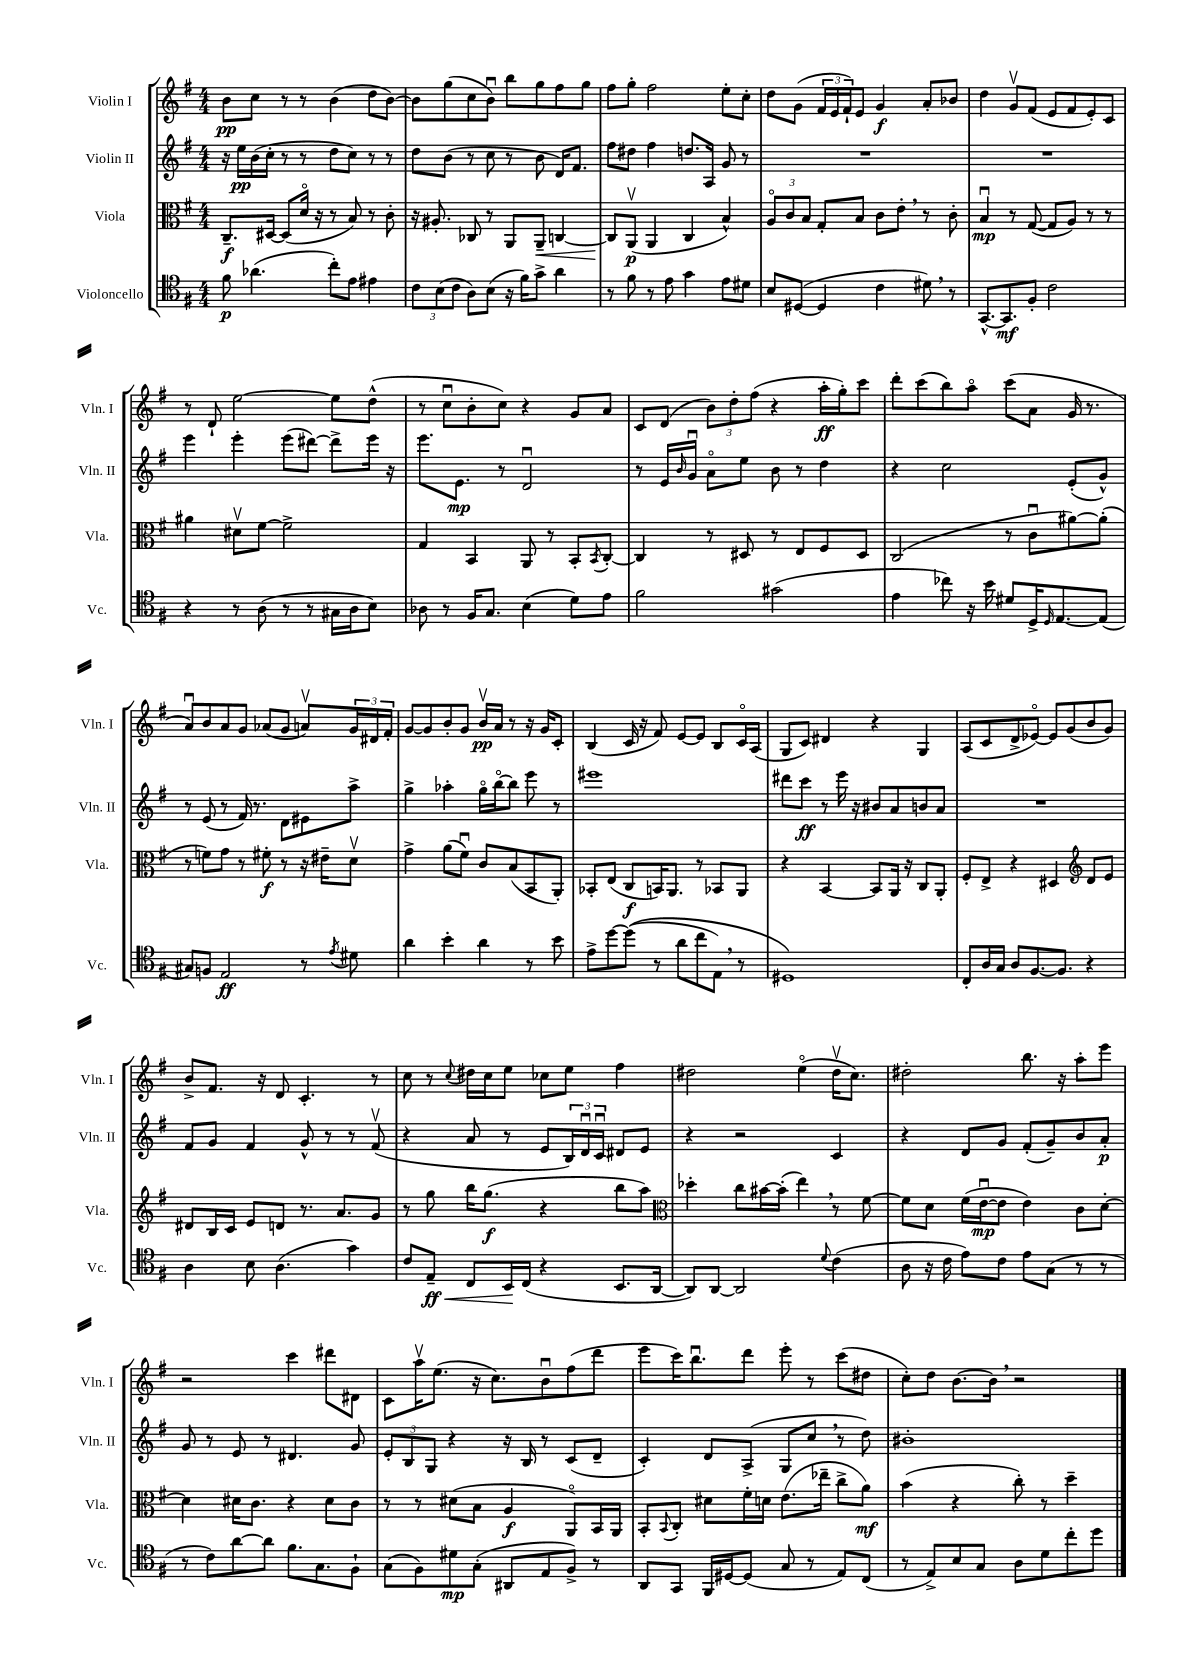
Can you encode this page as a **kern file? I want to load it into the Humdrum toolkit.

**kern	**kern	**kern	**kern
*staff4	*staff3	*staff2	*staff1
*clefC4	*clefC3	*clefG2	*clefG2
*k[f#]	*k[f#]	*k[f#]	*k[f#]
*M4/4	*M4/4	*M4/4	*M4/4
8f#	8.C~	16r	8b
.	.	16ee	.
(4.a-	.	(16b	8cc
.	[16D#	16cc'	.
.	(8D#]	8r	8r
.	16do	8r	8r
.	16r	.	.
8cc')	8r	8dd	(4b
8e	8B)	8cc)	.
4e#	8r	8r	8dd
.	8c'	8r	[8b)
=	=	=	=
12c	16r	8dd	8b]
.	8.A#'	.	.
(12B	.	.	.
.	.	(8b	(8gg
12c	.	.	.
8A)	8C-	8r	8cc
(8B	8r	8cc	8bu)
16r	8AA	8r	8bb
16f#)	.	.	.
8g^	8AA~	8b	8gg
4a	[4C	16d)	8ff#
.	.	8.f#	.
.	.	.	8gg
=	=	=	=
8r	8C]	8ff#	8ff#
8f#	(8AAv	8dd#	8gg'
8r	4AA	4ff#	2ff#
8e	.	.	.
4g	4C	8.dd	.
.	.	16A	.
8e	4B^^)	8g	8ee'
8d#	.	8r	8cc'
=	=	=	=
8B	12Ao	1r	8dd
.	12c	.	.
([8D#	.	.	(8g
.	12B	.	.
4D#]	8G'	.	24f#
.	.	.	24e
.	.	.	24f#`)
.	8B	.	8e
4c	8c	.	4g
.	8e'	.	.
8d#)	8r	.	8a'
8r	8c'	.	8b-
=	=	=	=
[8.GG^^	4Bu	1r	4dd
8.GG]	.	.	.
.	8r	.	8gv
8F#'	([8G	.	(8f#
2c	8G]	.	8e
.	8A)	.	8f#
.	8r	.	8e')
.	8r	.	8c
=	=	=	=
4r	4a#	4eee	8r
.	.	.	8d`
8r	8d#v	4eee'	[2ee
(8A	[8f#	.	.
8r	2f#^]	(8eee	.
8r	.	[8ddd#)	.
16G#	.	8ddd#^]	8ee]
16A	.	.	.
8B)	.	16eee	(8dd^^
.	.	16r	.
=	=	=	=
8A-	4G	8.eee	8r
8r	.	.	8ccu
.	.	8.e	.
16F#	4BB	.	8b'
8.G	.	.	.
.	.	8r	8cc)
(4B	8AA	2du	4r
.	8r	.	.
8d)	8BB'	.	8g
.	8qBB	.	.
8e	[8C'	.	8a
=	=	=	=
2f#	4C]	8r	8c
.	.	16e	(8d
.	.	16qqb	.
.	.	16gu	.
.	8r	8ao	12b)
.	.	.	12dd'
.	8D#	8ee	.
.	.	.	(12ff#
(2g#	8r	8b	4r
.	8E	8r	.
.	8F#	4dd	16aa'
.	.	.	16gg')
.	8D#	.	8ccc
=	=	=	=
4e	(2C	4r	8ddd'
.	.	.	(8ccc
8cc-)	.	2cc	8bb)
16r	.	.	8aao
16b	.	.	.
8d#	8r	.	(8ccc
16D^	8cu	.	8a
16qqD	.	.	.
[8.E	.	.	.
.	[8a#)	(8e'	16g
.	.	.	8.r
(8E]	(8a#']	8g^^)	.
=	=	=	=
8G#)	8r	8r	8au)
8F	8f)	(8e	8b
2E	8g	8r	8a
.	8r	16f#)	8g
.	.	8.r	.
.	8f#'	.	(8a-
.	8r	8d	8g
8r	16r	8e#	8av)
.	16e#~	.	.
8qe	.	.	.
8d#	8dv	8aa^	24g
.	.	.	24d#
.	.	.	24f#'
=	=	=	=
4a	4g^	4gg^	[8g
.	.	.	8g]
4b'	(8a	4aa-'	8b'
.	8f#u)	.	8g
4a	8c	16ggo	16bv
.	.	[16bbo	16a
.	(8B	8bb]	8r
8r	8BB	8eee	16r
.	.	.	16g
8b	8AA')	8r	8c'
=	=	=	=
8e^	8BB-'	1eee#	(4B
[8dd	(8E	.	.
&((8dd]	8C	.	16c
.	.	.	16r
8r	16BB)	.	8f#)
.	8.AA	.	.
8a	.	.	[8e
8cc	8r	.	8e]
8E)	8BB-	.	8B
8r	8AA	.	16co
.	.	.	(16A
=	=	=	=
1D#&)	4r	8ddd#	8G
.	.	8ccc	8c)
.	[4BB	8r	4d#
.	.	16eee	.
.	.	16r	.
.	8BB]	8b#	4r
.	16AA	8a	.
.	16r	.	.
.	8C	8b	4G
.	8AA'	8a	.
=	=	=	=
8C'	8F#'	1r	(8A
16A	8E^	.	8c
16G	.	.	.
8A	4r	.	8d^
[8.F#	.	.	[8e-o)
.	4D#	.	8e-]
8.F#]	.	.	.
.	.	.	(8g
*	*clefG2	*	*
4r	8d	.	8b
.	8e	.	8g)
=	=	=	=
4A	8d#	8f#	8b^
.	16B	8g	8.f#
.	16c	.	.
8B	8e	4f#	.
.	.	.	16r
(4.A	8d	.	8d
.	8.r	8g^^	4.c'
.	.	8r	.
.	8.a	.	.
4g)	.	8r	.
.	8g	(8f#v	8r
=	=	=	=
8c	8r	4r	8cc
8E~	8gg	.	8r
.	.	.	8qqcc
8C	16bb	8a	16dd#
.	(8.gg	.	16cc
16BB	.	8r	8ee
(16C	.	.	.
4r	4r	8e	8cc-
.	.	24B)	8ee
.	.	24du	.
.	.	24cu	.
8.BB	8bb	8d#	4ff#
.	8aa)	8e	.
[16AA	.	.	.
=	=	=	=
*	*clefC3	*	*
8AA])	4dd-'	4r	2dd#
[8AA	.	.	.
2AA]	8cc	2r	.
.	[16b#	.	.
.	(16b#']	.	.
.	4ee)	.	(4eeo
8qqd	.	.	.
(4c	8r	4c	16dd#v
.	.	.	8.cc)
.	[8f#	.	.
=	=	=	=
8A	8f#]	4r	2dd#'
16r	8d	.	.
16c	.	.	.
8e)	(16f#	8d	.
.	[16eu	.	.
8c	8e]	8g	.
8e	4e)	(8f#'	8.bb
(8G	.	8g~)	.
.	.	.	16r
8r	8c	8b	8aa'
8r	[8d'	8a'	8eee
=	=	=	=
8r	4d]	8g	2r
8c)	.	8r	.
[8a	16d#	8e	.
.	8.c	.	.
8a]	.	8r	.
8.f#	4r	4.d#	4ccc
8.G	.	.	.
.	8d#	.	8ddd#
8F#`	8c	8g	8d#
=	=	=	=
(8G	8r	12e'	8c
.	.	12B	.
8F#)	8r	.	16aav
.	.	12G	.
.	.	.	(8.ee
8d#	(8d#	4r	.
(8G'	8B	.	16r
.	.	.	8.cc)
8AA#	4A	16r	.
.	.	16B	.
8E	.	8r	8bu
8F#^)	8AAo)	(8c	(8ff#
8r	16BB	8d~	8ddd
.	16AA	.	.
=	=	=	=
8AA	8BB'	4c')	8eee
.	8qqBB	.	.
8GG	8C'	.	16ccc)
.	.	.	8.bbu
16FF#	8d#	8d	.
[16D#	.	.	.
(8D#]	16f#'	(8A^	8ddd
.	16d	.	.
8G	(8.e	8G	8eee'
8r	.	8cc	8r
.	16ee-~	.	.
8E)	8cc^	8r	(8ccc
(8C	8a)	8dd)	8dd#
=	=	=	=
8r	(4b	1b#'	8cc')
8E^)	.	.	8dd
8B	4r	.	[8.b
8G	.	.	.
.	.	.	16b]
8A	8cc')	.	2r
8d	8r	.	.
8cc'	4dd~	.	.
8dd	.	.	.
==	==	==	==
*-	*-	*-	*-
